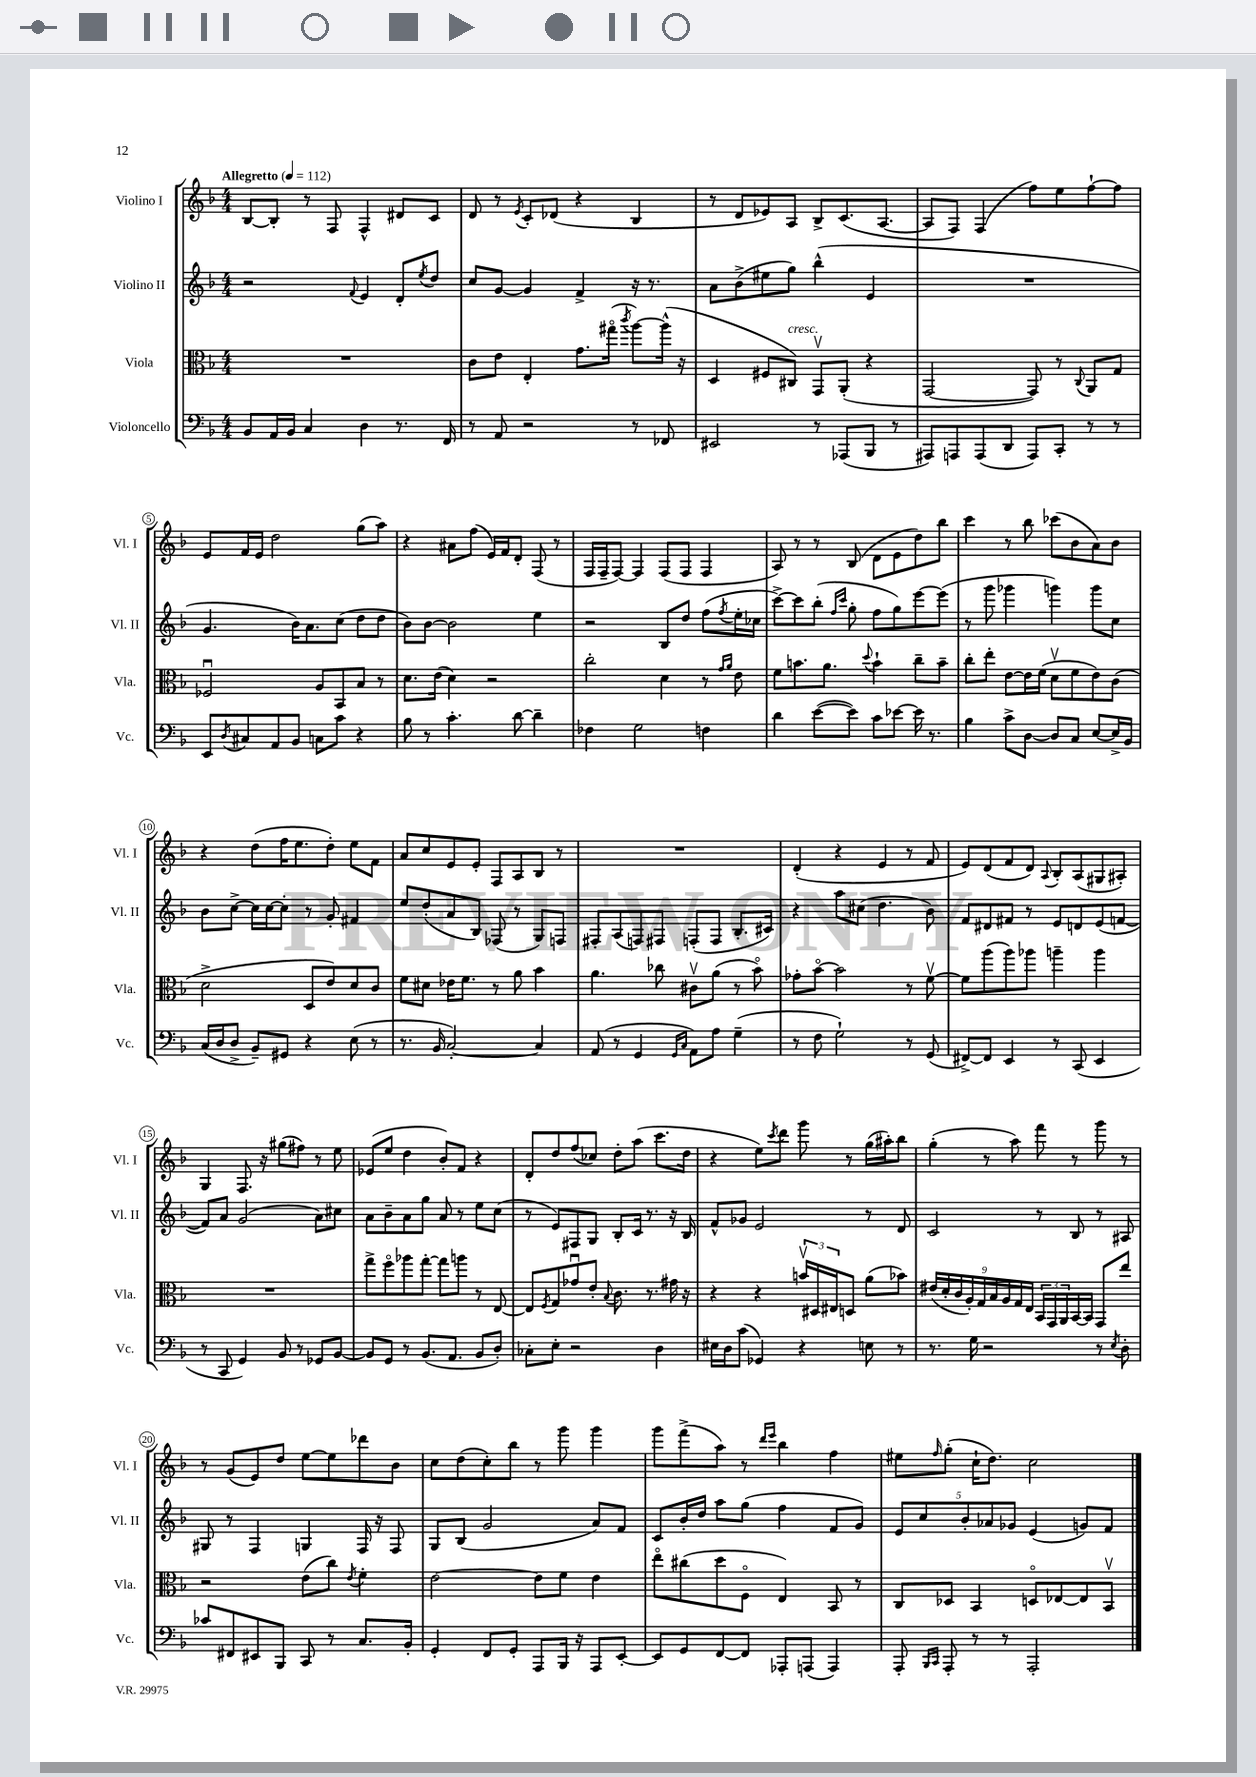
<<
\new StaffGroup <<
\new Staff = "s0" \with { instrumentName = "Violino I" shortInstrumentName = "Vl. I" } {
    \clef treble \key f \major \numericTimeSignature \time 4/4 \tempo "Allegretto" 4 = 112
    bes8~ bes8-. r8 f8 f4-^ dis'8 c'8 |
    d'8 r8 \acciaccatura { e'8 } c'8-. des'8( r4 bes4 |
    r8 d'8 ees'8) a8 bes8-> c'8.( a8.~ |
    a8 f8) f4( f''8) e''8 f''8~-! f''8 |
    e'8 f'16 e'16 d''2 g''8( a''8) |
    r4 ais'8 f''8( e'16) f'16 d'8-. f8( r8 |
    f16 f16-- f8~) f4 f8( f8 f4 |
    a8) r8 r8 bes8( d'8 e'8 d''8) bes''8 |
    c'''4 r8 bes''8 ces'''8( bes'8 a'8) bes'8 |
    r4 d''8( f''16 e''8. d''8-.) e''8 f'8 |
    a'8 c''8 e'8 e'8-. f8 a8 bes8 r8 |
    R1 |
    d'4-.( r4 e'4 r8 f'8 |
    e'8) d'8( f'8 d'8) \appoggiatura { a8 } bes8-. a8( gis8 ais8-.) |
    g4 f8. r16 gis''8( fis''8) r8 e''8 |
    ees'8( e''8 d''4 bes'8-.) f'8 r4 |
    d'8-. d''8 f''8( ces''8) d''8-. a''8( c'''8. d''16 |
    r4 e''8) \acciaccatura { c'''8 } d'''8 g'''8 r8 g''16( ais''16-.) bes''8 |
    g''4-.( r8 a''8) f'''8 r8 g'''8 r8 |
    r8 g'8( e'8) d''8 e''8~ e''8 des'''8 bes'8 |
    c''8 d''8( c''8-.) bes''8 r8 g'''8 g'''4 |
    g'''8 f'''8->( a''8) r8 \grace { d'''16 e'''16 } bes''4 f''4 |
    eis''8 \grace { f''16 } g''8-.( c''16-! d''8.) c''2 \bar "|." |
}
\new Staff = "s1" \with { instrumentName = "Violino II" shortInstrumentName = "Vl. II" } {
    \clef treble \key f \major \numericTimeSignature \time 4/4
    r2 \appoggiatura { f'8 } e'4 d'8-. \acciaccatura { e''8 } d''8 |
    c''8 g'8~ g'4 f'4-> r16 r8. |
    a'8 bes'8->( eis''8 g''8) bes''4-^( e'4 |
    R1 |
    g'4. bes'16) a'8. c''8( d''8 d''8 |
    bes'8) bes'8~ bes'2 e''4 |
    r2 bes8 d''8 f''8( \acciaccatura { f''8 } e''16-. ces''16 |
    c'''8~->) c'''8 bes''8-.( \grace { f''16 c'''16 } g''8-. f''8 g''8) e'''8~ e'''8( |
    r8 g'''8 ges'''4 g'''4) g'''8 c''8 |
    bes'8 c''8~-> c''16 c''16~ c''8-. r8 g'8-. fis'4 |
    e''8 d''8-.( a'8 bes8) fes8( r8 g8) f8 |
    fis8-. a8( f8) fis8 f8-.( f8 bes8.-. cis'16) |
    r4 a''8 cis''8( d''4. bes'8) |
    f'8 dis'8 fis'8 r8 e'8 d'8 e'8( f'8~ |
    f'8) a'8 g'2( a'8) cis''8 |
    a'8 bes'8-- a'8 g''8 a'8 r8 e''8 c''8( |
    r8 e'8) fis8 g8 bes8-. c'16 r8. r16 bes16 |
    f'8-^ ges'8 e'2 r8 d'8 |
    c'2 r8 bes8 r8 ais8 |
    gis8 r8 f4 g4 f16 r16 f8 |
    g8 bes8( g'2 a'8) f'8 |
    c'8 bes'16-. d''16 a''8 g''8( f''4 f'8 g'8) |
    \tuplet 5/4 { e'8 c''8 bes'8-. aes'8 ges'8 } e'4( g'8) f'8 \bar "|." |
}
\new Staff = "s2" \with { instrumentName = "Viola" shortInstrumentName = "Vla." } {
    \clef alto \key f \major \numericTimeSignature \time 4/4
    R1 |
    c'8 e'8 e4-. g'8. gis''16\flageolet( \acciaccatura { c'''8 } a''8~) a''16-^( r16 |
    d4 fis8 cis8^\markup { \italic "cresc." }) g,8\upbow a,8-.( r4 |
    g,2~ g,8) r8 \appoggiatura { c8 } a,8 g8 |
    fes2\downbow a8 bes,8 bes8 r8 |
    d'8. e'16( d'4) r2 |
    c''2-. d'4 r8 \grace { g'16 a'16 } e'8 |
    f'8 b'8. a'8. \appoggiatura { d''8 } b'4-! c''8-- b'8-- |
    c''8-. e''8-. e'8~ e'16 f'16( d'8\upbow f'8 e'8) c'8( |
    d'2-> d8 e'8) d'8 c'8 |
    f'8 dis'8 ees'16 f'8. r8 a'8 bes'4 |
    a'4. ces''8 cis'8\upbow a'8( r8 bes'8\flageolet) |
    ges'8-. bes'8~\flageolet bes'2 r8 f'8~\upbow |
    f'8 a''8( a''8) aes''8 a''4-- a''4 |
    R1 |
    g''8-> f''8\flageolet aes''8 g''8~-. g''8 a''8 r8 e8~ |
    e8 \acciaccatura { f8 } g8 ges'8\downbow e'8-. \appoggiatura { bes8 } c'8. r8. gis'16 r16 |
    r4 r4 \tuplet 3/2 { b'16\upbow dis16 eis16 } d8 a'8( bes'8) |
    \tuplet 9/8 { eis'16( d'16-. c'16 a16-.) g16 bes16 a16 g16 e16 } \tuplet 3/2 { bes,16 g,16 a,16 } bes,16~ bes,16 g,8 e''8 |
    r2 e'8( c''8) \acciaccatura { e'8 } f'4-. |
    e'2~ e'8 f'8 e'4 |
    e''8\flageolet cis''8( d''8 f8\flageolet e4) bes,8 r8 |
    c8 des8 bes,4 d8\flageolet ees8~ ees8 bes,8\upbow \bar "|." |
}
\new Staff = "s3" \with { instrumentName = "Violoncello" shortInstrumentName = "Vc." } {
    \clef bass \key f \major \numericTimeSignature \time 4/4
    bes,8 a,16 bes,16 c4 d4 r8. f,16 |
    r8 a,8 r2 r8 fes,8 |
    eis,2 r8 aes,,8( bes,,8 r8 |
    ais,,8) a,,8 a,,8( d,8 a,,8) c,8-. r8 r8 |
    e,8 \acciaccatura { d8 } cis8 a,8 bes,8 c8 c'8 r4 |
    bes8 r8 c'4.-. d'8~ d'4-- |
    fes4 g2 f4 |
    d'4 e'8~( e'8) c'8 ees'8~ ees'16 r8. |
    bes4 c'8-> d8~ d8 c8 e8~ e16-> bes,16 |
    c16( d16 d8-> bes,8--) gis,8 r4 e8( r8 |
    r8. bes,16 c2~-.) c4 |
    a,8( r8 g,4 \grace { g,16 c16 } a,8) a8 g4--( |
    r8 f8 g2-!) r8 g,8( |
    fis,8~->) fis,8 e,4 r8 c,8( e,4 |
    r8 c,8 g,4) bes,8 r8 ges,8 bes,8~ |
    bes,8 g,8 r8 bes,8.( a,8. bes,8 d8-.) |
    ces8-. e8-. r2 d4 |
    eis16 d16 c'8( ges,4) r4 e8 r8 |
    r8. g16 r2 r8 \acciaccatura { e8 } d8-. |
    ces'8 fis,8 eis,8 bes,,8 c,8 r8 c8. bes,16-. |
    g,4-. f,8 g,8-. a,,8 bes,,16 r16 a,,8 e,8~-. |
    e,8 g,8 f,8~ f,8 aes,,8-. a,,8( a,,4) |
    a,,8-. \grace { bes,,16 c,16 } a,,8-. r8 r8 a,,2-. \bar "|." |
}
>>
>>
\layout { \context { \Score \override BarNumber.stencil = #(make-stencil-circler 0.1 0.3 ly:text-interface::print) } }
